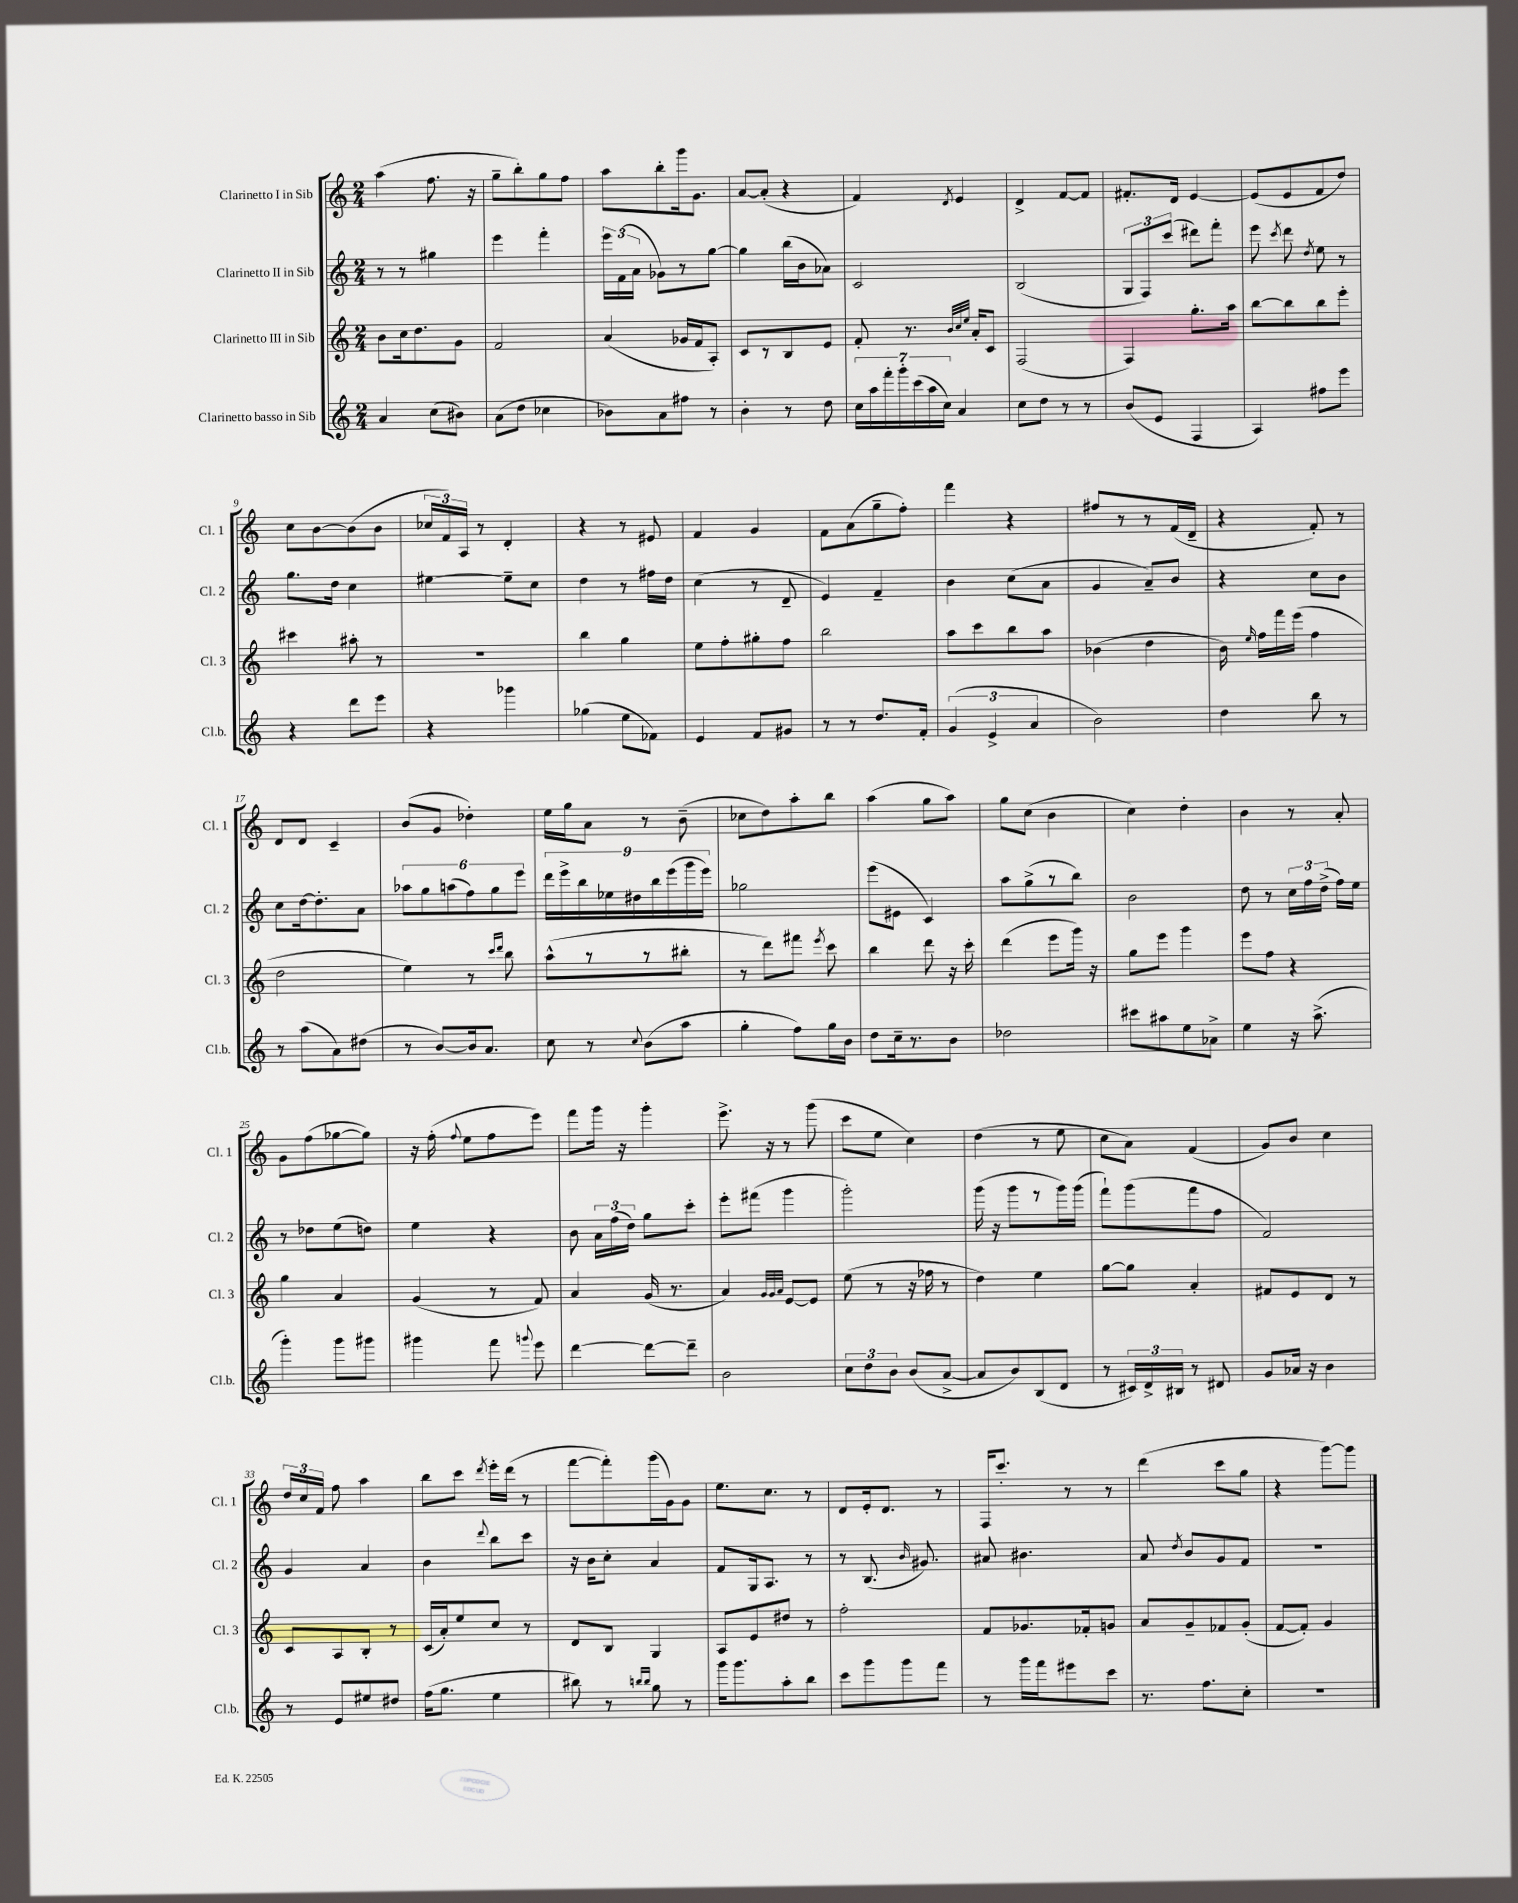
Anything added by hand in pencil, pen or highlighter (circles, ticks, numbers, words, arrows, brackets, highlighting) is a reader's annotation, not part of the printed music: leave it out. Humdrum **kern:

**kern	**kern	**kern	**kern
*staff4	*staff3	*staff2	*staff1
*clefG2	*clefG2	*clefG2	*clefG2
*k[]	*k[]	*k[]	*k[]
*M2/4	*M2/4	*M2/4	*M2/4
4a	8b	8r	(4aa
.	16cc	8r	.
.	8.dd	.	.
(8cc	.	4gg#	8.ff
8b#)	8g	.	.
.	.	.	16r
=	=	=	=
(8a	2f	4eee	8gg~
8dd	.	.	8bb')
4cc-	.	4fff'	8gg
.	.	.	8ff
=	=	=	=
8b-)	(4a	24eee	8aa
.	.	(24f	.
.	.	24a	.
8a	.	8g-)	8bb'
8ff#	16g-	8r	16ggg
.	16f	.	8.g
8r	8A')	[8gg	.
=	=	=	=
4b'	8c	4gg]	[8a
.	8r	.	(8a']
8r	8B	(16bb	4r
.	.	16b	.
8dd	8e	8a-)	.
=	=	=	=
28cc	8f'	2c	4f)
28aa	.	.	.
28fff'	.	.	.
28ggg'	.	.	.
.	8.r	.	.
(28ccc	.	.	.
28aa	.	.	.
28cc)	.	.	.
.	.	.	8qd
4a	.	.	4e
.	32qqb	.	.
.	32qqcc	.	.
.	32qqee	.	.
.	16a'	.	.
.	8c	.	.
=	=	=	=
8cc	(2F	(2B	4d^
8dd	.	.	.
8r	.	.	[8f
8r	.	.	8f]
=	=	=	=
(8b	4F)	12G	8.f#'
.	.	12F)	.
8e	.	.	.
.	.	(12ccc	.
.	.	.	16d
4F	8.gg'	8ddd#)	[4e
.	.	8fff'	.
.	16aa	.	.
=	=	=	=
4A)	[8bb	8eee	(8e]
.	.	8qccc	.
.	8bb]	8ddd	8e
.	.	8qdd	.
8ff#	8bb	8ee	8f
8eee	8eee'	8r	8dd)
=	=	=	=
4r	4ccc#	8.gg	8cc
.	.	.	[8b
.	.	16dd	.
8ddd	8aa#'	4cc	(8b]
8eee	8r	.	8b
=	=	=	=
4r	2r	[4ee#	24cc-
.	.	.	24f)
.	.	.	24A
.	.	.	8r
4ggg-	.	8ee#~]	4d'
.	.	8cc	.
=	=	=	=
(4gg-	4bb	4dd	4r
8ee	4gg	8r	8r
8f-)	.	16ff#	8e#
.	.	16dd	.
=	=	=	=
4e	8ee	(4cc	4f
.	8ff'	.	.
8f	8gg#'	8r	4g
8g#	8ff	8d~	.
=	=	=	=
8r	2bb	4e)	8f
8r	.	.	(8a
8.dd	.	4f~	8gg~
.	.	.	8ff')
16f'	.	.	.
=	=	=	=
(6g	8aa	4b	4fff
.	8ccc	.	.
6e^	.	.	.
.	8bb	(8cc	4r
6a	.	.	.
.	8aa	8a	.
=	=	=	=
2b)	(4b-	4g	8ff#
.	.	.	8r
.	4dd	8a~)	8r
.	.	8b	(16f
.	.	.	16d~
=	=	=	=
4dd	16b)	4r	4r
.	16qqee	.	.
.	16ff	.	.
.	16fff	.	.
.	(16eee	.	.
8bb	4ff	8cc	8f')
8r	.	8b	8r
=	=	=	=
8r	2dd	8cc	8d
(8aa	.	[16dd	8d
.	.	8.dd']	.
8a)	.	.	4c~
(8dd#	.	8a	.
=	=	=	=
8r	4ee)	12aa-	(8b
.	.	12gg	.
[8b)	.	.	8g
.	.	(12aa	.
16b]	8r	12ff)	4dd-')
8.a	.	.	.
.	.	12gg	.
.	16qqccc	.	.
.	16qqddd	.	.
.	8bb	.	.
.	.	12eee	.
=	=	=	=
8cc	(8aa^^	18ddd	16ee
.	.	18eee^	.
.	.	.	16gg
.	.	18bb	.
8r	8r	.	8a
.	.	18ee-	.
.	.	18dd#	.
8qqcc	.	.	.
(8b	8r	.	8r
.	.	18bb	.
.	.	(18eee	.
8aa	8bb#'	.	(8b~
.	.	18ggg	.
.	.	18eee)	.
=	=	=	=
4gg'	8r	2gg-	8cc-
.	8ddd)	.	8dd)
8ff)	8fff#	.	8aa'
.	8qeee	.	.
16gg	8ccc	.	8bb
16b	.	.	.
=	=	=	=
8dd	4bb	(8eee	(4aa
16cc~	.	8e#	.
8.r	.	.	.
.	8ddd	4c)	8gg
8b	16r	.	8aa)
.	16ccc'	.	.
=	=	=	=
2dd-	(4ddd	8aa	8gg
.	.	(8gg^	(8cc
.	8eee	8r	4b
.	16ggg)	8bb)	.
.	16r	.	.
=	=	=	=
8ccc#	8gg	2b	4cc)
8aa#	8eee	.	.
8ee	4ggg	.	4dd'
8a-^	.	.	.
=	=	=	=
4ee	8eee	8dd	4b
.	8ff	8r	.
16r	4r	24cc	8r
.	.	24ff	.
(8.aa^	.	.	.
.	.	(24dd^	.
.	.	16ff)	8a'
.	.	16ee	.
=	=	=	=
4ggg')	4gg	8r	8g
.	.	8dd-	(8ff
8ggg	4a	(8ee	[8gg-
8ggg#	.	8dd)	8gg-])
=	=	=	=
4ggg#	(4g	4ee	16r
.	.	.	(16ff'
.	.	.	8qqff
.	.	.	8ee
8fff	8r	4r	8ff
8qqggg	.	.	.
8eee	8f)	.	8eee)
=	=	=	=
[4ddd	4a	8b	8fff
.	.	24a	16ggg
.	.	(24ff	.
.	.	.	16r
.	.	24dd)	.
8ddd_	(16g	8gg	4ggg'
.	8.r	.	.
8ddd~]	.	8ccc'	.
=	=	=	=
2b	4a)	8eee'	8.eee^
.	.	(8fff#	.
.	.	.	16r
.	32qqg	.	.
.	32qqg	.	.
.	32qqa	.	.
.	[8e	4ggg	8r
.	8e]	.	(8ggg
=	=	=	=
12cc	(8ee	2ggg')	8ccc
12dd	.	.	.
.	8r	.	8ee
12b	.	.	.
(8b	16r	.	4cc)
.	16ff-	.	.
[8a^	8r	.	.
=	=	=	=
8a]	4dd)	(16ggg	(4dd
.	.	16r	.
8b)	.	8ggg	.
(8B	4ee	8r	8r
8d	.	16ggg)	8ee
.	.	(16ggg	.
=	=	=	=
8r	[8gg	8fff`)	8cc
24c#)	8gg]	(8ggg	8a)
24d^	.	.	.
24B#	.	.	.
8r	4a'	8fff	(4f
8d#	.	8ff	.
=	=	=	=
8g	8f#	2f)	8g)
16a-	8e	.	8b
16r	.	.	.
4b	8d	.	4cc
.	8r	.	.
=	=	=	=
8r	8c	4g	24dd
.	.	.	24cc
.	.	.	24f
8e	8A	.	8ff
8ee#	8B'	4a	4aa
8dd#	8r	.	.
=	=	=	=
(16ff	(16c	4b	8bb
8.gg	16a')	.	.
.	8ee	.	8ccc
.	.	8qqddd	8qddd
4ee	8cc	8bb	16eee'
.	.	.	(16ddd
.	8r	8ccc	8r
=	=	=	=
8bb#)	8d	16r	[8fff
.	.	16b	.
8r	8B	8cc'	8fff'])
16qqbb	.	.	.
16qqbb	.	.	.
8gg	4G	4a	(16ggg
.	.	.	16g)
8r	.	.	8g
=	=	=	=
16ggg	8A	8f	8.ee
8.ggg	.	.	.
.	8e	16G	.
.	.	8.A	8.cc
8aa'	8dd#	.	.
8bb	8r	8r	8r
=	=	=	=
8ccc	2ff'	8r	8d
8ggg	.	(8.B	16e'
.	.	.	8.d
8ggg	.	.	.
.	.	16qqb	.
.	.	8.g#)	.
8fff	.	.	8r
=	=	=	=
8r	8f	8a#	16F
.	.	.	8.ccc'
16ggg	8.g-	4.b#	.
16fff	.	.	.
8eee#	.	.	8r
.	16f-'	.	.
8ccc	8g	.	8r
=	=	=	=
8.r	8a	8a	(4ddd
.	.	8qdd	.
.	8g~	8b	.
8.ff	.	.	.
.	8f-	8g	8ccc
8cc'	(8g'	8f	8gg
=	=	=	=
2r	[8f	2r	4r
.	8f'])	.	.
.	4g	.	[8ggg)
.	.	.	8ggg]
==	==	==	==
*-	*-	*-	*-
